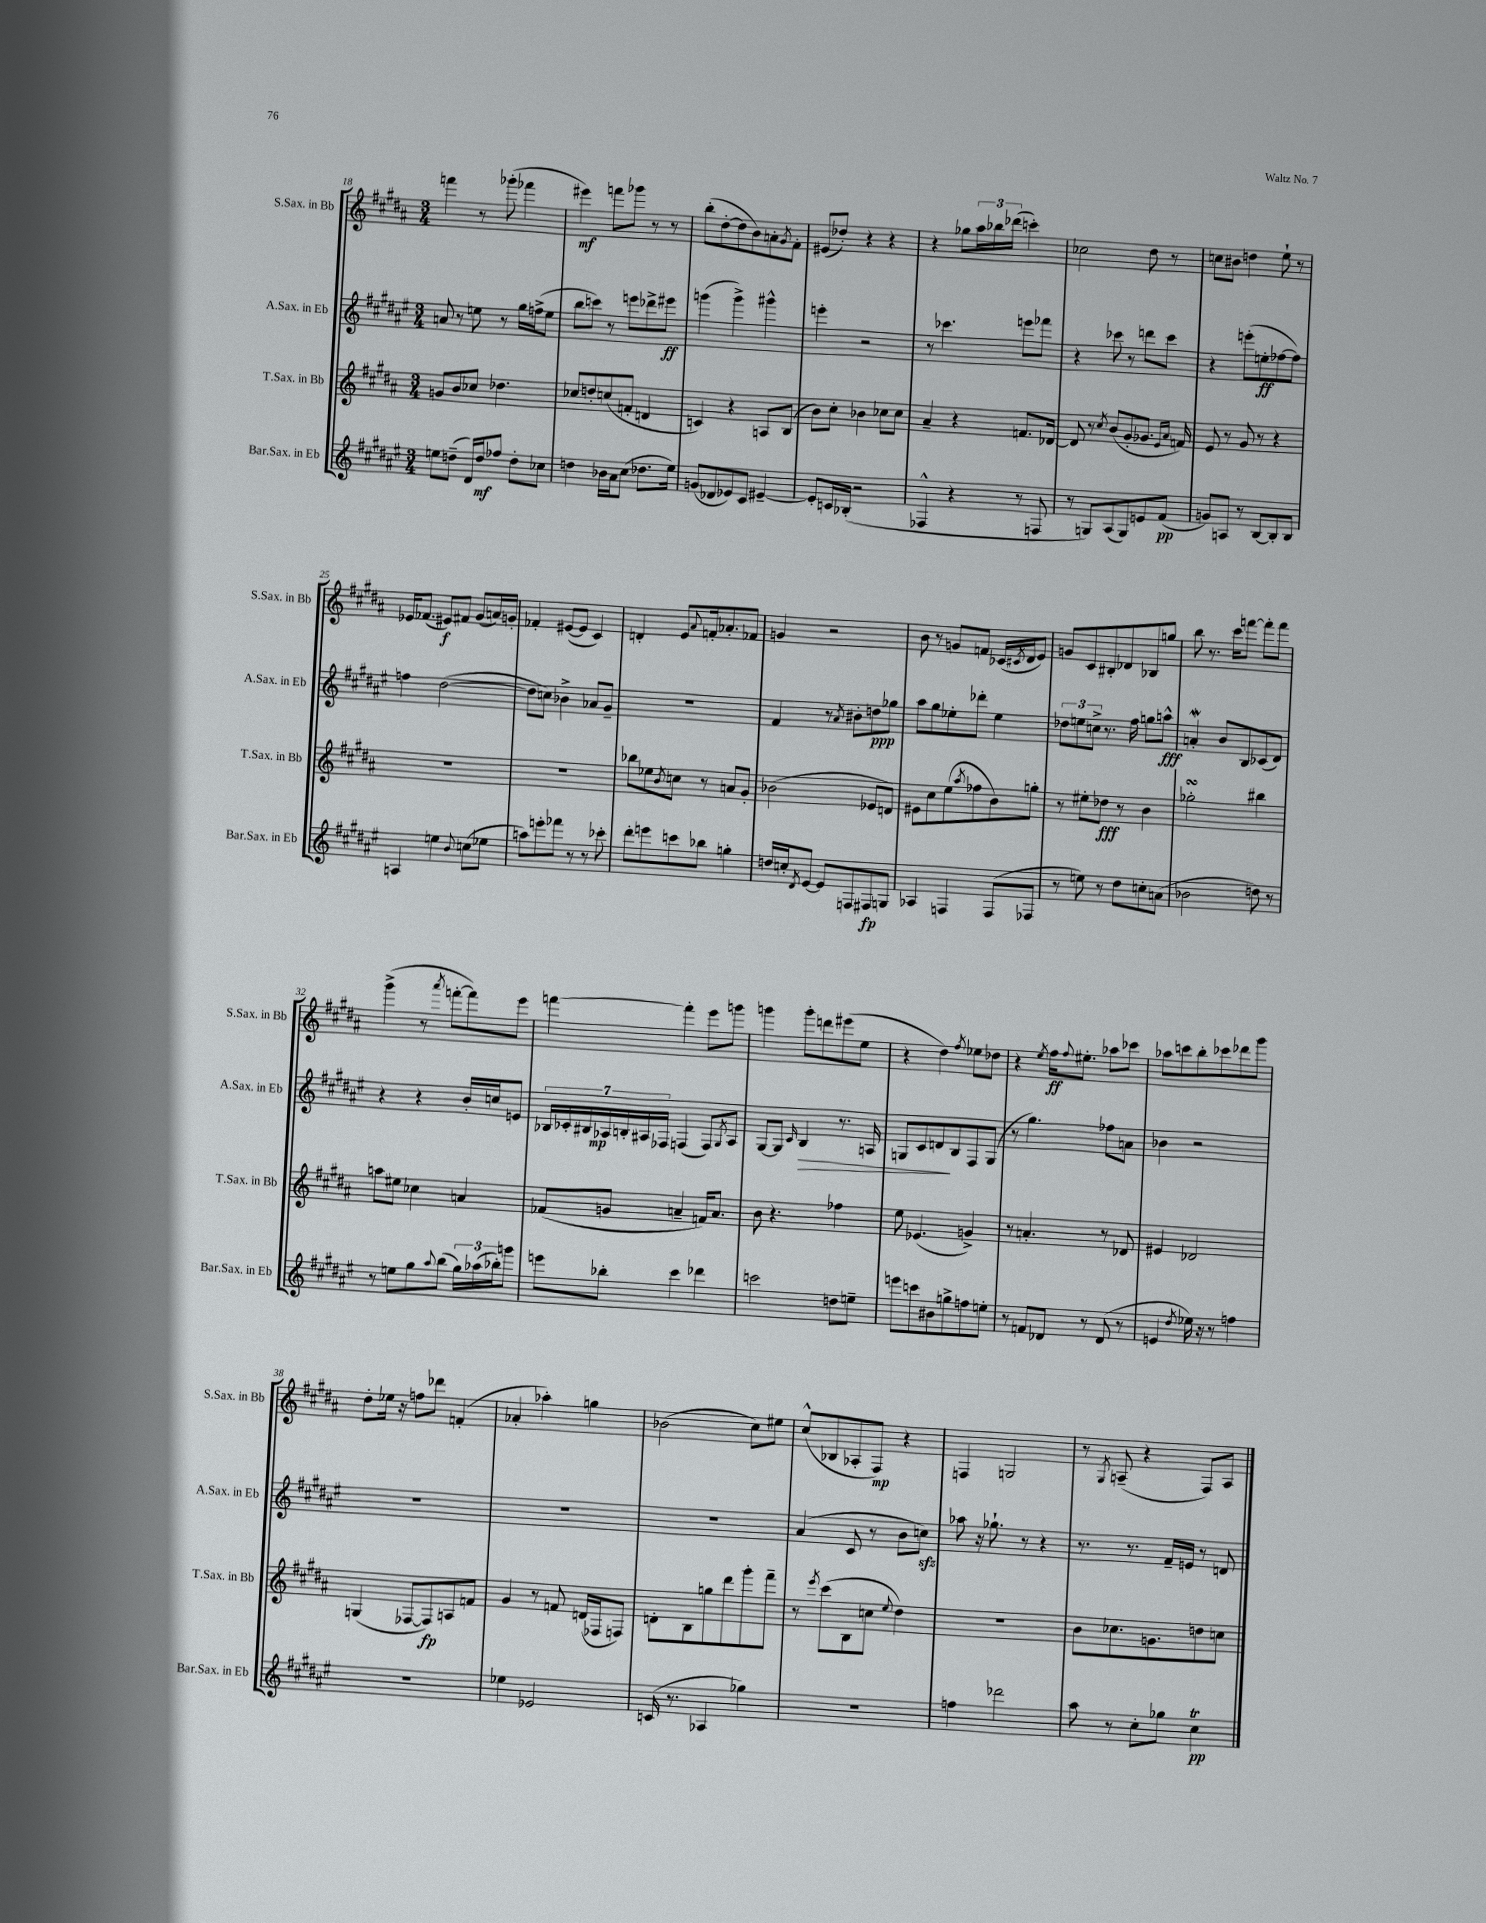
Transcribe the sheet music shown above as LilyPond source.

<<
\new StaffGroup <<
\new Staff = "s0" \with { instrumentName = "S.Sax. in Bb" shortInstrumentName = "S.Sax. in Bb" } {
    \clef treble \key b \major \numericTimeSignature \time 3/4
    f'''4 r8 ges'''8-.( fes'''4 |
    eis'''4\mf) f'''8 ges'''8 r8 r8 |
    b''8-.( dis''8~-. dis''8 b'8) a'8-. \acciaccatura { gis'8 } fis'8-. |
    eis'8( des''8-.) r4 r4 |
    r4 ges''8 \tuplet 3/2 { ais''16 bes''16 des'''16( } c'''4-.) |
    ces''2 dis''8 r8 |
    c''8 bis'8 d''4 e''8-! r8 |
    ees'16 fes'8.( eis'8\f) fis'8 gis'8( a'16) g'16-. |
    fes'4-. eis'8~( eis'8 cis'4) |
    d'4-. e'8 \appoggiatura { ais'8 } f'16-. aes'8.-. fes'8 |
    g'4 r2 |
    b'8 r8 g'8 f'8 ces'16( \acciaccatura { cis'8 } dis'16 e'8) |
    g'8 cis'8 bis8-. des'8 bes8 g''8 |
    b''8 r8. cis'''16 f'''8~ f'''8-. f'''8 |
    gis'''4->( r8 \acciaccatura { ais'''8 } f'''8~-. f'''8) e'''8 |
    f'''4~ f'''4-. e'''8 g'''8 |
    g'''4 g'''8-. d'''8 eis'''8( e''8 |
    r4 dis''4) \acciaccatura { fis''8 } ees''8 des''8 |
    r4 \acciaccatura { e''8 } fis''16\ff \appoggiatura { fis''8 } eis''8.-. aes''8 ces'''8 |
    aes''8 c'''8 b''8-. ces'''8 des'''8 gis'''8 |
    dis''8-. ees''16 r16 f''8 des'''8 f'4-.( |
    aes'4-. aes''4-.) g''4 |
    bes'2( cis''8) eis''8 |
    cis''8-^( bes8 aes8-. fis8\mp) r4 |
    f4 g2 |
    r8 \acciaccatura { gis8 } a8--( r4 fis8) a8 \bar "|." |
}
\new Staff = "s1" \with { instrumentName = "A.Sax. in Eb" shortInstrumentName = "A.Sax. in Eb" } {
    \clef treble \key fis \major \numericTimeSignature \time 3/4
    a'8 r8 e''8 r8 gis''16 f''16->( e''8 |
    b''8 c'''8) r8 e'''8 des'''8-> eis'''8\ff |
    g'''4( g'''4->) gis'''4-^ |
    e'''4-. r2 |
    r8 ces'''4. e'''8 fes'''8 |
    r4 ces'''8 r8 d'''8 ces'''8 |
    r4 e'''8-.( e''8-.\ff fes''8~ fes''8) |
    f''4 dis''2~( |
    dis''8 c''8) bes'4-> aes'8 gis'8-- |
    R2. |
    fis'4 r8 \acciaccatura { ais'8 } bis'8-. d''8\ppp ges''8 |
    ais''8 gis''8 ees''8-. des'''8-. ees''4 |
    \tuplet 3/2 { des''8 e''8 c''8-> } r8. fis''16 g''8 a''8-^\fff |
    a'4-.\mordent b'8 b8 ces'8( dis'8) |
    r4 r4 b'16-. c''16 e'8 |
    \tuplet 7/4 { bes16 ces'16-. bis16 aes16\mp b16-. ais16 fes16 } f4( f8) \acciaccatura { gis8 } ais8 |
    gis8~ gis8 \grace { cis'16 } b4\> r8. a16 |
    g8 cis'8 d'8\! b8 fis8 g8( |
    r8 gis''4.) fes''8 a'8 |
    bes'4 r2 |
    R2. |
    R2. |
    R2. |
    ais'4( cis'8 r8 b'8 c''8\sfz) |
    aes''8 r16 ges''8.-! r8 r4 |
    r8. r8. fis'16-- e'16 r8 d'8 \bar "|." |
}
\new Staff = "s2" \with { instrumentName = "T.Sax. in Bb" shortInstrumentName = "T.Sax. in Bb" } {
    \clef treble \key b \major \numericTimeSignature \time 3/4
    g'8 b'8 ces''8 des''4. |
    ces''8 d''8-. c''8( f'8-. d'4 |
    c'4) r4 a8 b8( |
    b'8) cis''8-. bes'4 ces''8 ces''8 |
    ais'4-- r4 f'8. des'16~ |
    des'8 r8 \acciaccatura { cis''8 } b'8( gis'8-. ges'8. \grace { e'16 ais'16 } f'16) |
    e'8 r8 gis'8 r8 r4 |
    R2. |
    R2. |
    bes''8 ees''8 \acciaccatura { b'8 } c''8 r8 a'8 gis'8-. |
    bes'2( ees'8 d'8) |
    eis'8 cis''8 e''8( \acciaccatura { ais''8 } fes''8 b'8) g''8-. |
    r8 eis''8-. des''8\fff r8 b'4 |
    ges''2-.\turn bis''4 |
    a''8 eis''8 ces''4 a'4 |
    fes'8( g'8 a'4-- f'16) a'8. |
    b'8 r4. fes''4 |
    e''8 ees'4.( g'4->) |
    r8 a'4.-. r8 des'8 |
    eis'4 des'2 |
    g4( fes8~ fes8\fp) a8 f'8 |
    gis'4 r8 f'8 d'16( fes16 f8) |
    d'8-. b8 g''8 dis'''8 gis'''8-. fis'''8-- |
    r8 \acciaccatura { e'''8 } cis'''8( b8 c''8 \appoggiatura { e''8 } dis''4) |
    R2. |
    b'8 ces''8. g'8. d''8 c''8 \bar "|." |
}
\new Staff = "s3" \with { instrumentName = "Bar.Sax. in Eb" shortInstrumentName = "Bar.Sax. in Eb" } {
    \clef treble \key fis \major \numericTimeSignature \time 3/4
    e''8 d''8--( dis'16) d''16\mf fes''8 d''8-. ces''8 |
    d''4 bes'16 ais'16 cis''8( des''8. eis''16) |
    g'8( des'8 ees'8) cis'8 eis'4~-- |
    eis'8-. c'16 bes16-.( r2 |
    fes4-^ r4 r8 f8 |
    r8 g8) ais8( g8) e'8 fis'8\pp( |
    g'8) a8 r8 b8~ b8-. b8 |
    a4 e''4 \appoggiatura { b'8 } c''8( ees''8 |
    a''8) e'''8-. fes'''8 r8 r8 ces'''8-. |
    dis'''8-. e'''8 c'''8 bes''8 g''4-. |
    d''16 c''16-. \acciaccatura { dis'8 } eis'8~ eis'8 f8 fis8\fp g8 |
    aes4 f4 f8( fes8 |
    r8 e''8) r8 dis''8 c''8-. a'8( |
    bes'2 d''8) r8 |
    r8 e''8 gis''8 \appoggiatura { ais''8 } b''8( \tuplet 3/2 { gis''16) aes''16( bes''16-.) } g'''8 |
    e'''8 bes''8-. cis'''4 des'''4 |
    c'''2 d''8 e''8-- |
    e'''8 c'''8 bis'8 g''8-> f''8 e''8-. |
    r8 f'8 des'8 r8 des'8( r8 |
    e'4 \acciaccatura { dis''8 } ees''16) r16 r8 f''4 |
    R2. |
    ees''4 ees'2 |
    c'16( r8. aes4 ges''4) |
    R2. |
    f''4 des'''2 |
    ais''8 r8 cis''8-. ges''8 cis''4\trill\pp \bar "|." |
}
>>
>>
\layout { \context { \Score currentBarNumber = #18 } }
